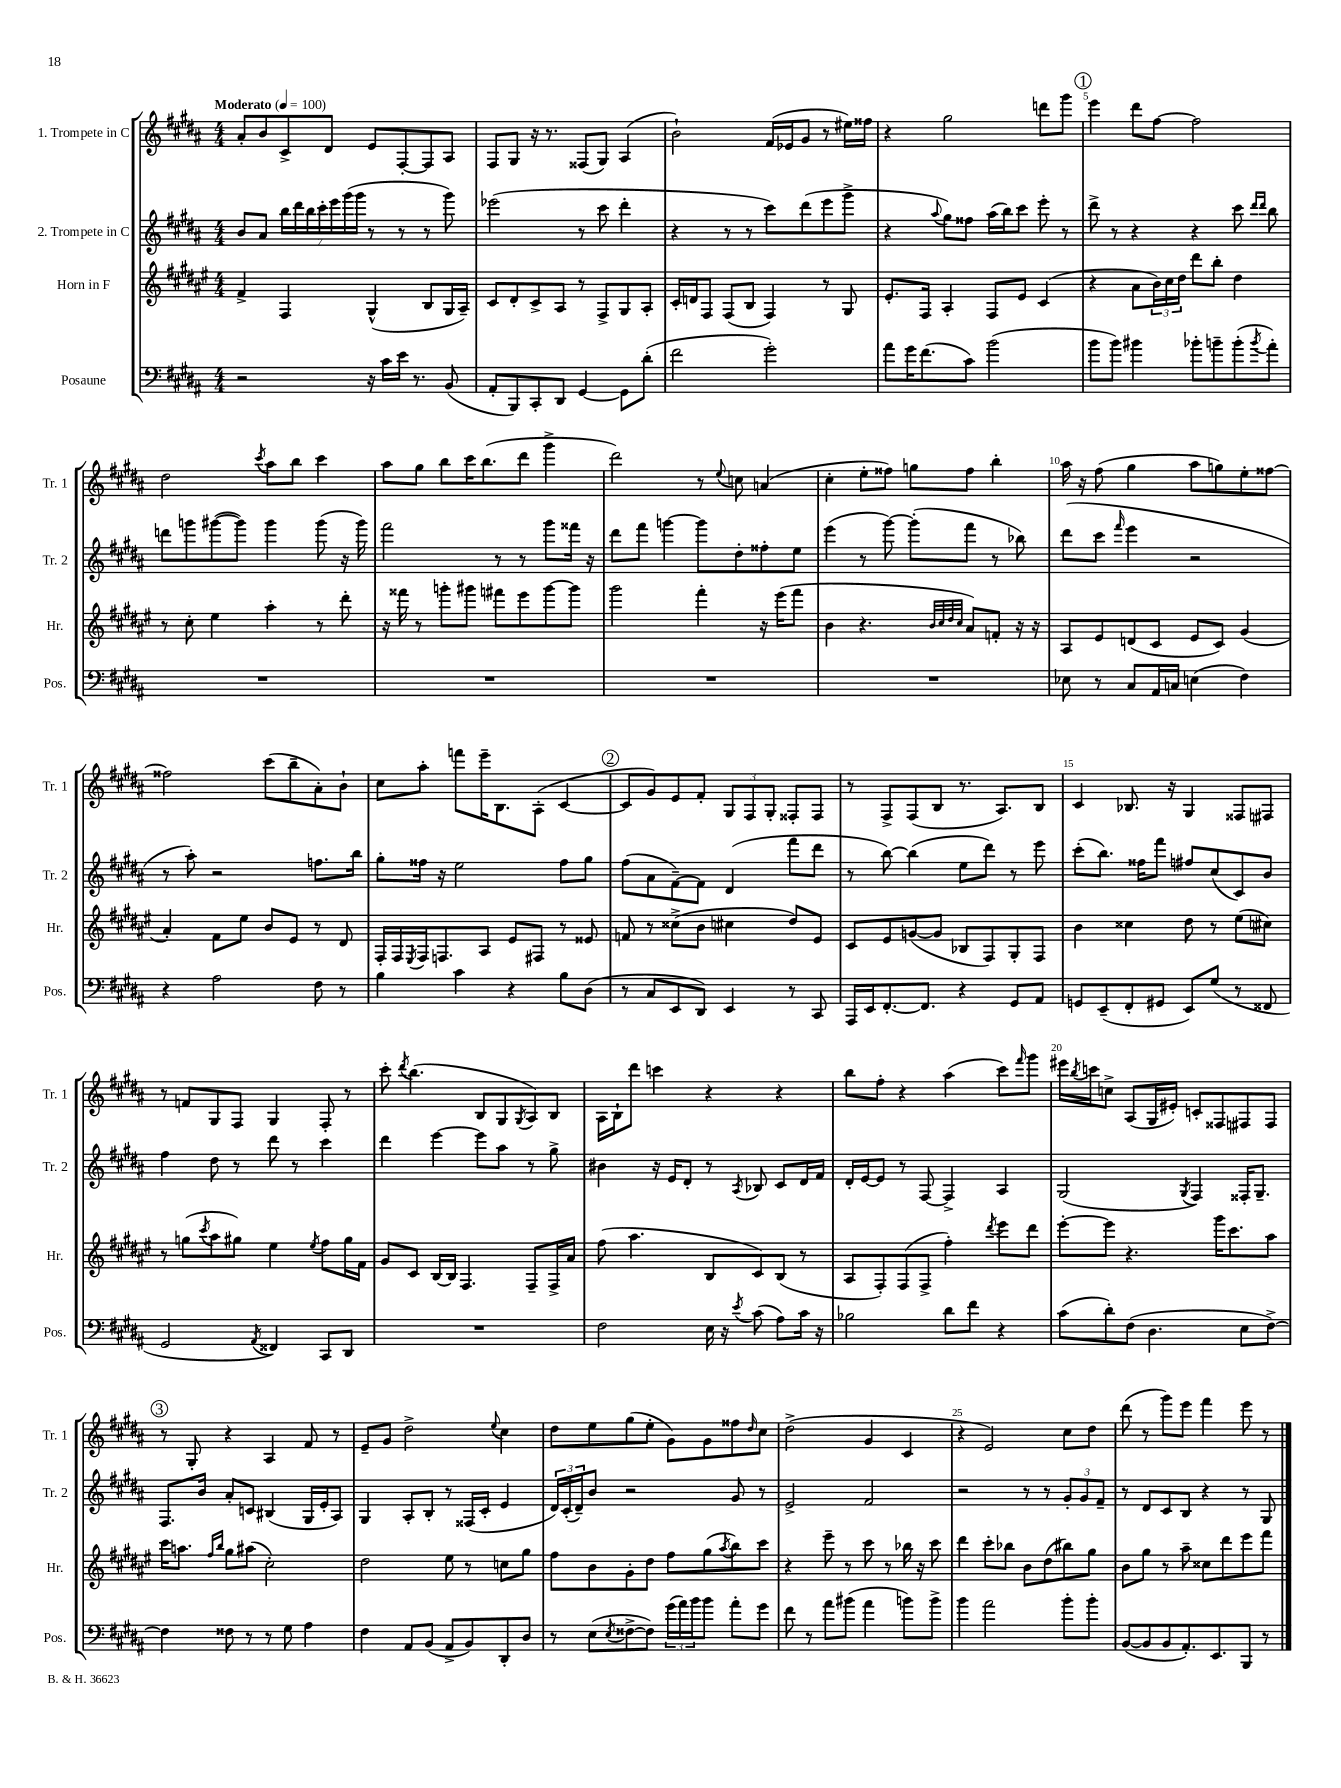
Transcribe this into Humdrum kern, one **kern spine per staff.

**kern	**kern	**kern	**kern
*staff4	*staff3	*staff2	*staff1
*clefF4	*clefG2	*clefG2	*clefG2
*k[f#c#g#d#a#]	*k[f#c#g#d#a#e#]	*k[f#c#g#d#a#]	*k[f#c#g#d#a#]
*M4/4	*M4/4	*M4/4	*M4/4
*MM100	*MM100	*MM100	*MM100
2r	4f#^	8b	8a#'
.	.	8a#	8b
.	4F#	28bb	8c#^
.	.	28ddd#	.
.	.	28bb	.
.	.	28ccc#'	.
.	.	.	8d#
.	.	28eee	.
.	.	(28ggg#	.
.	.	28ggg#	.
16r	(4G#^^	8r	8e
16c#	.	.	.
16e	.	8r	[8F#'
8.r	.	.	.
.	8B	8r	8F#]
(8BB	16G#	8ggg#)	8A#
.	16A#~)	.	.
=	=	=	=
8AA#'	8c#	(2eee-	8F#
8BBB)	8d#'	.	8G#
8CC#'	8c#^	.	16r
.	.	.	8.r
8DD#	8A#	.	.
[4GG#	8r	8r	(8F##
.	8F#^	8ccc#	8G#)
8GG#]	8G#	4ddd#'	(4A#
(8d#'	8A#'	.	.
=	=	=	=
2f#	16c#'	4r	2b`)
.	16d	.	.
.	8F#	.	.
.	(8F#	8r	.
.	8B	8r	.
2g#')	4F#)	8ccc#)	(16f#
.	.	.	16e-
.	.	(8ddd#	8g#
.	8r	8eee	8r
.	8G#	8ggg#^	16ee#)
.	.	.	16ff##
=	=	=	=
8a#	8.e#'	4r	4r
16g#	.	.	.
(8.f#	16F#	.	.
.	.	8qqaa#	.
.	4A#'	8gg#)	2gg#
8c#)	.	8ff##	.
(2b	8F#	(16aa#	.
.	.	16bb)	.
.	8e#	8ccc#	.
.	(4c#	8eee'	8ddd
.	.	8r	8ggg#
=	=	=	=
8b	4r	8ddd#^	4eee
8b)	.	8r	.
4b#	8a#	4r	8ddd#
.	24b)	.	[8ff#
.	24cc#	.	.
.	24dd#	.	.
8b-'	8ddd#	4r	2ff#]
8b~	8bb'	.	.
(8b'	4dd#	8ccc#	.
.	.	16qqddd#	.
8qb	.	16qqddd#	.
8a#')	.	8bb	.
=	=	=	=
1r	8r	8ddd	2dd#
.	8cc#'	8ggg	.
.	4ee#	([8ggg#	.
.	.	8ggg#])	.
.	.	.	8qccc#
.	4aa#'	4ggg#	8aa#
.	.	.	8bb
.	8r	(8ggg#	4ccc#
.	8ddd#'	16r	.
.	.	16ggg#)	.
=	=	=	=
1r	16r	2fff#	8aa#
.	16fff##	.	.
.	8r	.	8gg#
.	8ggg'	.	8bb
.	8ggg#	.	16ccc#
.	.	.	(8.bb
.	8fff#	8r	.
.	8eee#	8r	8ddd#
.	[8ggg#	8ggg#	4ggg#^
.	8ggg#]	16fff##	.
.	.	16r	.
=	=	=	=
1r	2ggg#	8ddd#	2ddd#)
.	.	8fff#	.
.	.	[4ggg	.
.	4fff#'	8ggg]	8r
.	.	.	8qqee
.	.	8dd#'	8cc
.	16r	8ff##'	(4a
.	(16eee#	.	.
.	8fff#	8ee	.
=	=	=	=
1r	4b	(4eee	4cc#'
.	4.r	8r	8ee'
.	.	[8ggg#)	8ff##)
.	.	(8ggg#']	8gg
.	32qqb	.	.
.	32qqcc#	.	.
.	32qqdd#	.	.
.	32qqcc#	.	.
.	8a#)	8fff#	8ff##
.	8f'	8r	4bb'
.	16r	8bb-)	.
.	16r	.	.
=	=	=	=
8E-	8A#	(8ddd#	16aa#
.	.	.	16r
8r	8e#	8ccc#	(8ff#
.	.	16qqfff#	.
8C#	(8d	4eee	4gg#
16AA#	8c#	.	.
16C	.	.	.
(4E	8e#	2r	8aa#
.	8c#)	.	8gg)
4F#)	(4g#	.	8ee'
.	.	.	[8ff##
=	=	=	=
4r	4a#')	8r	2ff##]
.	.	8aa#')	.
2A#	8f#	2r	.
.	8ee#	.	.
.	8b	.	(8ccc#
.	8e#	.	8bb~
8F#	8r	8.ff	8a#')
8r	8d#	.	8b`
.	.	16bb	.
=	=	=	=
4B	16F#'	8gg#'	8cc#
.	16F#	.	.
.	8qE#	.	.
.	16F#	16ff##	8aa#'
.	8.F	16r	.
4c#	.	2ee	8fff
.	8A#	.	16eee~
.	.	.	8.B
4r	8e#	.	.
.	8F#	.	(8A#'
8B	8r	8ff##	[4c#
(8D#	8e##	8gg#	.
=	=	=	=
8r	8f	(8ff#	8c#]
8C#	8r	8a#	8g#)
8EE	(8cc##^	[8f#~)	8e
8DD#)	8b	8f#]	8f#'
4EE	4cc#	(4d#	12G#
.	.	.	12F#
.	.	.	12G#'
8r	8dd#)	8fff#	8F##'
8CC#	8e#	8ddd#	8F##
=	=	=	=
16AAA#	8c#	8r	8r
16EE	.	.	.
[8.FF#'	8e#	[8bb)	8F#^
.	([8g	(4bb]	(8F#
8.FF#]	.	.	.
.	8g]	.	8B
4r	8B-	8ee	8.r
.	8F#)	8ddd#)	.
.	.	.	8.A#)
8GG#	8G#'	8r	.
8AA#	8F#	8eee	8B
=	=	=	=
8GG	4b	(8ccc#'	4c#
(8EE~	.	8.bb)	.
8FF#'	4cc##	.	8.B-
.	.	16ff##	.
8GG#	.	8fff#	.
.	.	.	16r
8EE)	8dd#	8ff#	4G#
(8G#	8r	(8cc#	.
8r	(8ee#	8c#)	8F##
8FF##	8cc#)	8b	8F#
=	=	=	=
2GG#	8r	4ff#	8r
.	(8gg	.	8f
.	8qccc#	.	.
.	8aa#	8dd#	8G#
.	8gg#)	8r	8F#
8qAA#	.	.	.
4FF##)	4ee#	8ddd#	4G#
.	.	8r	.
.	8qee#	.	.
8CC#	8ff#	4ccc#	8F#'
8DD#	16gg#	.	8r
.	16f#	.	.
=	=	=	=
1r	8g#	4ddd#	8ccc#'
.	.	.	8qddd#
.	8c#	.	(4.bb
.	[16B	[4eee	.
.	16B]	.	.
.	4.F#	.	.
.	.	8eee]	8B
.	.	8aa#	8G#
.	.	.	8qG#
.	8F#~	8r	8A#)
.	16F#^	8gg#^	8B
.	16a#	.	.
=	=	=	=
2F#	(8ff#	4b#	16A#
.	.	.	16B`
.	4.aa#	.	8ddd#
.	.	16r	4ccc
.	.	16e	.
.	.	8d#'	.
16E	8B	8r	4r
16r	.	.	.
8qe	.	8qA#	.
(8c#	8c#)	8B-	.
8A#)	(8B	8c#	4r
16c#	8r	16d#	.
16r	.	16f#	.
=	=	=	=
2B-	8A#	16d#'	8bb
.	.	[16e	.
.	8F#')	8e]	8ff#'
.	(8F#	8r	4r
.	8F#^	[8F#	.
8d#	4ff#')	4F#^]	(4aa#
8f#	.	.	.
.	8qddd#	.	.
4r	8eee#	4A#	8ccc#)
.	.	.	16qqfff#
.	8ddd#	.	8ggg#
=	=	=	=
(8c#	[8eee#'	(2G#	16eee#
.	.	.	8qbb
.	.	.	16ccc
8d#')	8eee#]	.	8cc^
(8F#	4.r	.	(8A#
4.D#	.	.	16G#
.	.	.	16e#')
.	.	8qG#	.
.	.	4F#)	8c'
.	16ggg#	.	8F##
.	8.ccc#	.	.
8E	.	16F##'	8F#
.	.	8.G#~	.
[8F#^)	8aa#	.	8F#
=	=	=	=
4F#]	16ccc#	8.F#	8r
.	8.aa	.	.
.	.	.	8G#'
.	.	16b	.
.	16qqff#	.	.
.	16qqbb	.	.
8F##	8gg#	8a#'	4r
8r	(8aa#	8c	.
8r	2cc#')	(4B#	4A#
8G#	.	.	.
4A#	.	16G#	8f#
.	.	16e'	.
.	.	8A#)	8r
=	=	=	=
4F#	2dd#	4G#	8e~
.	.	.	8g#
8AA#	.	8A#'	2dd#^
(8BB	.	8B'	.
8AA#^	8ee#	8r	.
8BB)	8r	(16F##	.
.	.	16c#'	.
.	.	.	8qqee
8DD#'	8cc	4e	4cc#
8D#	8gg#	.	.
=	=	=	=
8r	8ff#	24d#)	8dd#
.	.	(24c#'	.
.	.	24d#~)	.
(8E	8b	8b	8ee
8qE	.	.	.
[8F##^	8g#'	2r	(8gg#
8F##])	8dd#	.	8ee'
(24g#	8ff#	.	8g#)
24a#)	.	.	.
24b	.	.	.
8b	(8gg#	.	8g#
.	8qaa#	.	.
8a#'	8bb)	8g#	8ff##
.	.	.	16qqdd#
8g#	8ccc#	8r	8cc#
=	=	=	=
8f#	4r	2e^	(2dd#^
8r	.	.	.
8a#	8eee#~	.	.
(8b#	8r	.	.
4a#	8ccc#	2f#	4g#
.	8r	.	.
8b)	16bb-	.	4c#
.	16r	.	.
8b^	8ccc#	.	.
=	=	=	=
4b	4ddd#	2r	4r
2a#	8ccc#'	.	2e)
.	8bb-	.	.
.	8b	8r	.
.	(8dd#	8r	.
8b'	8bb#)	12g#'	8cc#
.	.	12g#	.
8b'	8gg#	.	8dd#
.	.	12f#~	.
=	=	=	=
([8BB	8b	8r	(8ddd#
8BB]	8gg#	8d#	8r
8BB	8r	8c#	8ggg#)
8.AA#')	8aa#~	8B	8eee
.	8cc##	4r	4fff#
8.EE	.	.	.
.	8ddd#	.	.
8BBB	8eee#	8r	8eee
8r	8fff#	8G#	8r
==	==	==	==
*-	*-	*-	*-
